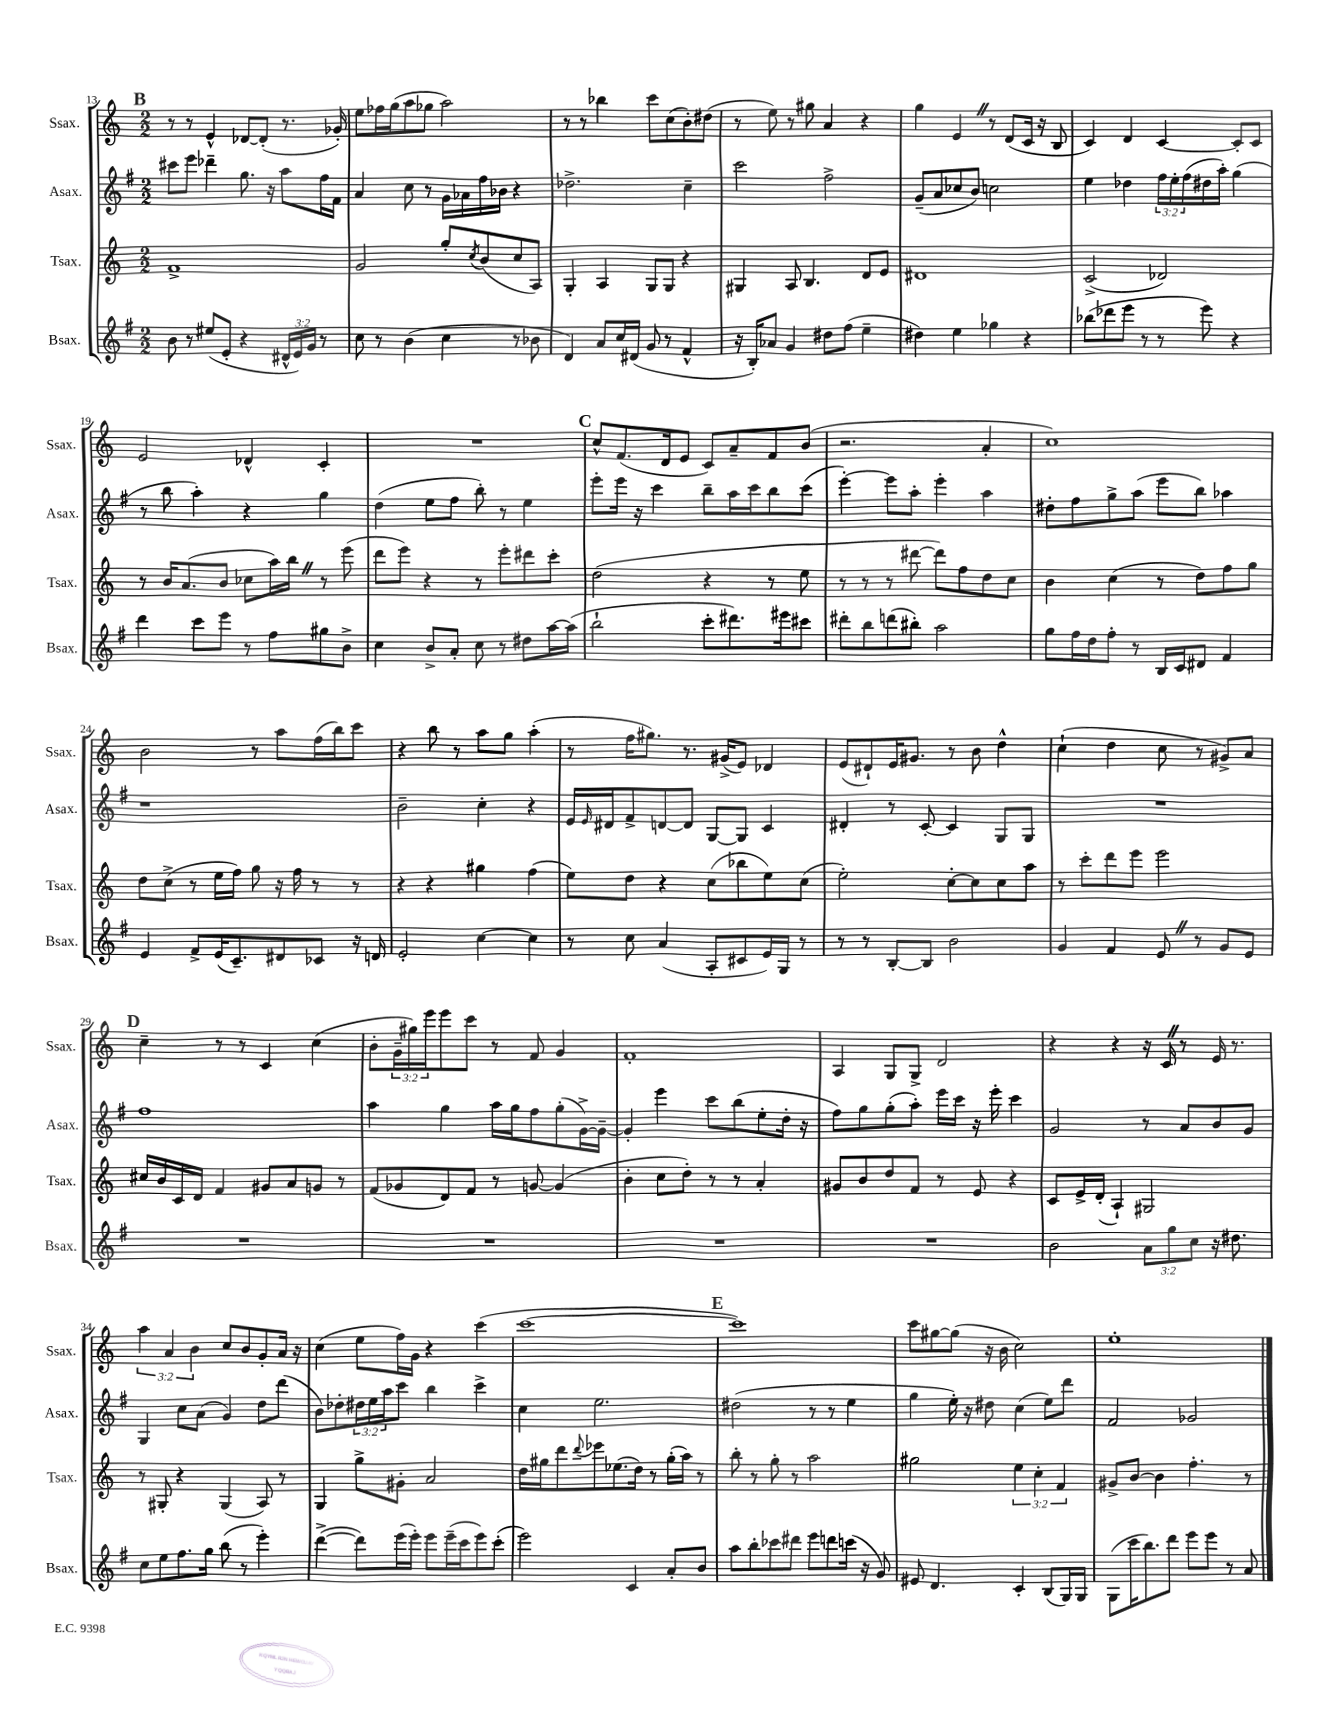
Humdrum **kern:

**kern	**kern	**kern	**kern
*staff4	*staff3	*staff2	*staff1
*clefG2	*clefG2	*clefG2	*clefG2
*k[f#]	*k[]	*k[f#]	*k[]
*M2/2	*M2/2	*M2/2	*M2/2
8b\	1f^	8ccc#\L	8r
8r	.	8eee\J	8r
(8ee#/L	.	4ddd-~\	4e^^/
8e'/J	.	.	.
4r	.	8.gg\	[8d-/L
.	.	.	(8d-'/]J
.	.	16r	.
24d#^^/LL	.	8aa\L	8.r
24e/)	.	.	.
24g/JJ	.	.	.
8r	.	16ff#\L	.
.	.	16f#\JJ	16g-'/)
=	=	=	=
8cc\	2g/	4a/	8ee\L
8r	.	.	16ff-\L
.	.	.	(16gg\J
(4b\	.	8cc\	8aa\
.	.	8r	8gg-\J
4cc\	8gg'/L	16g\LL	2aa\)
.	.	16a-\	.
.	8qcc/	.	.
.	(8b/	16ff#\	.
.	.	16b-\JJ	.
8r	8cc/	4r	.
8b-\	8A/J)	.	.
=	=	=	=
4d/)	4G'/	2.dd-^\	8r
.	.	.	8r
8a/L	4A/	.	4bb-\
16cc/L	.	.	.
(16d#/JJ	.	.	.
8g/	8G/L	.	8ccc\L
8r	8G/J	.	(8cc\
4f#^^/	4r	4cc~\	8b'\)
.	.	.	(8dd#\J
=	=	=	=
16r	4G#/	2ccc\	8r
16B'/LK)	.	.	.
8a-/J	.	.	8ee\)
4g/	8A/	.	8r
.	4.B/	.	8gg#\
8dd#\L	.	2ff#^\	4a/
(8ff#\J	.	.	.
4ee~\	8d/L	.	4r
.	8e/J	.	.
=	=	=	=
4dd#\)	1d#	(8g~/L	4gg\
.	.	8a/	.
4ee\	.	8cc-/	4e/
.	.	8b/J)	.
4gg-\	.	2cc\	8r
.	.	.	(8d/L
4r	.	.	16c/Jk
.	.	.	16r
.	.	.	8B/
=	=	=	=
(8bb-\L	(2c^/	4ee\	4c/)
8ddd-\	.	.	.
8eee\J	.	4dd-\	4d/
8r	.	.	.
8r	2d-/)	24ff#\LL	[4c/
.	.	24ee'\	.
.	.	(24ff#\	.
8eee\)	.	16dd#\	.
.	.	16aa'\JJ)	.
4r	.	(4gg\	8c'/]L
.	.	.	8c/J
=	=	=	=
4ddd\	8r	8r	2e/
.	16b/LK	8bb\	.
.	(8.a/	.	.
8ccc\L	.	4aa'\)	.
8eee\J	8b/J	.	.
8r	8cc-\L	4r	4d-^^/
8ff#\L	16aa\L)	.	.
.	16bb\JJ	.	.
8gg#\	8r	4gg\	4c'/
8b^\J	(8eee\	.	.
=	=	=	=
4cc\	8ddd\L	(4dd\	1r
.	8eee\J)	.	.
8b^/L	4r	8ee\L	.
8a'/J	.	8ff#\J	.
8cc\	8r	8bb'\)	.
8r	8eee'\L	8r	.
8dd#\L	8ddd#\	4ee\	.
[16aa\L	8ccc'\J	.	.
(16aa\]JJ	.	.	.
=	=	=	=
2bb`\	(2dd\	8eee'\L	8cc^^/L
.	.	16eee\Jk	(8.f/
.	.	16r	.
.	.	4ccc\	.
.	.	.	16d/k
.	.	.	8e/J
8ccc'\L	4r	8bb~\L	8c/L)
8.ddd#\)	.	16aa\L	8a~/
.	.	16ccc\J	.
.	8r	8bb\	8f/
16eee#\k	.	.	.
8ccc#\J	8ee\	(8ccc\J	(8b/J
=	=	=	=
8ddd#'\L	8r	[4eee'\)	2.r
8bb\	8r	.	.
(8ddd\	8r	8eee\]L	.
8bb#'\J)	[8ddd#\	8aa'\J	.
2aa\	8ddd#\]L)	4eee'\	.
.	8ff\	.	.
.	8dd\	4aa\	4a'/
.	8cc\J	.	.
=	=	=	=
8gg\L	4b\	8dd#'\L	1cc)
16ff#\L	.	8ff#\	.
16dd\J	.	.	.
8ff#'\J	(4cc\	8gg^\	.
8r	.	(8aa\J	.
16B/LL	8r	8eee\L	.
16c/J	.	.	.
8d#/J	8dd\L)	8bb\J)	.
4f#/	8ff\	4aa-\	.
.	8gg\J	.	.
=	=	=	=
4e/	8dd\L	1r	2b\
.	(8cc^\J	.	.
8f#^/L	8r	.	.
(16e/K	16ee\LL	.	.
8.c~/)	16ff\JJ)	.	.
.	8gg\	.	8r
8d#/	16r	.	8aa\L
.	16ff\	.	.
8c-/J	8r	.	(16ff\L
.	.	.	16bb\J)
16r	8r	.	8ccc\J
16d/	.	.	.
=	=	=	=
2e'/	4r	2b~\	4r
.	4r	.	8bb\
.	.	.	8r
[4cc\	4gg#\	4cc'\	8aa\L
.	.	.	8gg\J
4cc\]	(4ff\	4r	(4aa'\
=	=	=	=
8r	8ee\L)	16e/LL	8r
.	.	16qqe/	.
.	.	16d#/J	.
8cc\	8dd\J	8f#^/	16ff\LK
.	.	.	8.gg#\J)
(4a/	4r	[8d/	.
.	.	8d/]J	8.r
8A'/L	(8cc\L	[8G/L	.
.	.	.	(16g#^/LK
8c#/	8bb-\	8G/]J	8e/J)
16e/L)	8ee\)	4c/	4d-/
16G/JJ	.	.	.
8r	(8cc\J	.	.
=	=	=	=
8r	2ee'\)	4d#'/	(8e/L
8r	.	.	8d#`/)
[8B'/L	.	8r	16e/K
.	.	.	8.g#/J
8B/]J	.	[8c'/	.
2b\	[8cc'\L	4c/]	8r
.	8cc\]	.	8b\
.	8cc\	8G/L	4dd^^\
.	8aa\J	8G/J	.
=	=	=	=
4g/	8r	1r	(4cc`\
.	8ccc'\L	.	.
4f#/	8ddd\	.	4dd\
.	8eee\J	.	.
8e/	2eee\	.	8cc\
8r	.	.	8r
8g/L	.	.	8g#^/L)
8e/J	.	.	8a/J
=	=	=	=
1r	16cc#/LL	1ff#	4cc~\
.	16b/	.	.
.	16c/	.	.
.	16d/JJ	.	.
.	4f/	.	8r
.	.	.	8r
.	8g#/L	.	4c/
.	8a/	.	.
.	8g/J	.	(4cc\
.	8r	.	.
=	=	=	=
1r	(8f/L	4aa\	8b'\L
.	8g-/	.	24g~\L
.	.	.	24gg#\)
.	.	.	24eee\J
.	8d/)	4gg\	8eee\
.	8f/J	.	8ccc\J
.	8r	16aa\LL	8r
.	.	16gg\J	.
.	[8g/	8ff#\	8f/
.	(4g/]	(8gg'\	4g/
.	.	[16g^\L)	.
.	.	16g~\_JJ	.
=	=	=	=
1r	4b'\	4g'/]	1f'
.	8cc\L	4eee\	.
.	8dd'\J)	.	.
.	8r	8ccc\L	.
.	8r	(8bb\	.
.	4a'/	8ee'\	.
.	.	16dd'\Jk	.
.	.	16r	.
=	=	=	=
1r	8g#/L	8ff#\L)	4A/
.	8b/	8gg\	.
.	8dd/	(8gg'\	8G/L
.	8f/J	8aa'\J)	8G^/J
.	8r	16eee\LL	2d/
.	.	16ccc\JJ	.
.	8e/	16r	.
.	.	16eee'\	.
.	4r	4ccc\	.
=	=	=	=
2b\	8c/L	2g/	4r
.	16e^/L	.	.
.	(16d'/JJ	.	.
.	4A`/)	.	4r
12a\L	2G#/	8r	16r
.	.	.	16c/
12gg\	.	.	.
.	.	8a/L	8r
12cc\J	.	.	.
16r	.	8b/	16e/
8.dd#\	.	.	8.r
.	.	8g/J	.
=	=	=	=
8cc\L	8r	4G/	6aa\
8ee\	8G#'/	.	.
.	.	.	6a/
8.ff#\	4r	8cc\L	.
.	.	.	6b\
.	.	(8a\J	.
16gg\Jk	.	.	.
(8bb\	(4G#/	4g/)	8cc/L
8r	.	.	8b/
4eee'\)	8A/)	8dd\L	8g'/
.	8r	(8ddd\J	16a/Jk
.	.	.	16r
=	=	=	=
([4ddd^\	4G/	8b\L)	(4cc\
.	.	8dd-'\	.
8ddd\]L)	8gg^\L	24dd#\L	8ee\L
.	.	24ee\	.
.	.	24aa\J	.
(16eee\L	8g#'\J	8ccc\J	16ff\L)
16eee'\JJ)	.	.	16g\JJ
8eee\L	2a/	4bb\	4r
(16eee~\L	.	.	.
16ccc\J	.	.	.
8eee\)	.	4ccc^\	(4ccc\
(8ccc'\J	.	.	.
=	=	=	=
2eee\)	16dd\LL	4cc\	[1ccc
.	16gg#\J	.	.
.	8ddd\	.	.
.	8qqddd/	.	.
.	8eee-\	2.ee\	.
.	(8.ee-\	.	.
4c/	.	.	.
.	16dd\Jk)	.	.
.	8r	.	.
8a'/L	(16gg#'\LL	.	.
.	16aa\JJ)	.	.
8b/J	8r	.	.
=	=	=	=
8aa\L	8bb'\	(2dd#\	1ccc])
8bb'\	8r	.	.
8ccc-\	8gg'\	.	.
8ddd#\J	8r	.	.
8eee\L	2aa\	8r	.
8ddd\	.	8r	.
(16ccc\Jk	.	4ee\	.
16r	.	.	.
8g/)	.	.	.
=	=	=	=
8e#/	2gg#\	4gg\	8ccc\L
4.d/	.	.	[8gg#\
.	.	16ee'\)	(8gg#\]J
.	.	16r	.
.	.	8dd#\	16r
.	.	.	16b\
4c'/	6ee\	(4cc\	2cc\)
.	6cc'\	.	.
(8B/L	.	8ee\L)	.
.	6f/	.	.
16G/L)	.	8ddd\J	.
16G/JJ	.	.	.
=	=	=	=
(8G\L	8g#^/L	2f#/	1ee'
16ccc\K	[8b/J	.	.
8.bb\)	.	.	.
.	4b\]	.	.
8ddd\J	.	.	.
8eee\L	4.ff'\	2g-/	.
8eee\J	.	.	.
8r	.	.	.
8a/	8r	.	.
==	==	==	==
*-	*-	*-	*-
